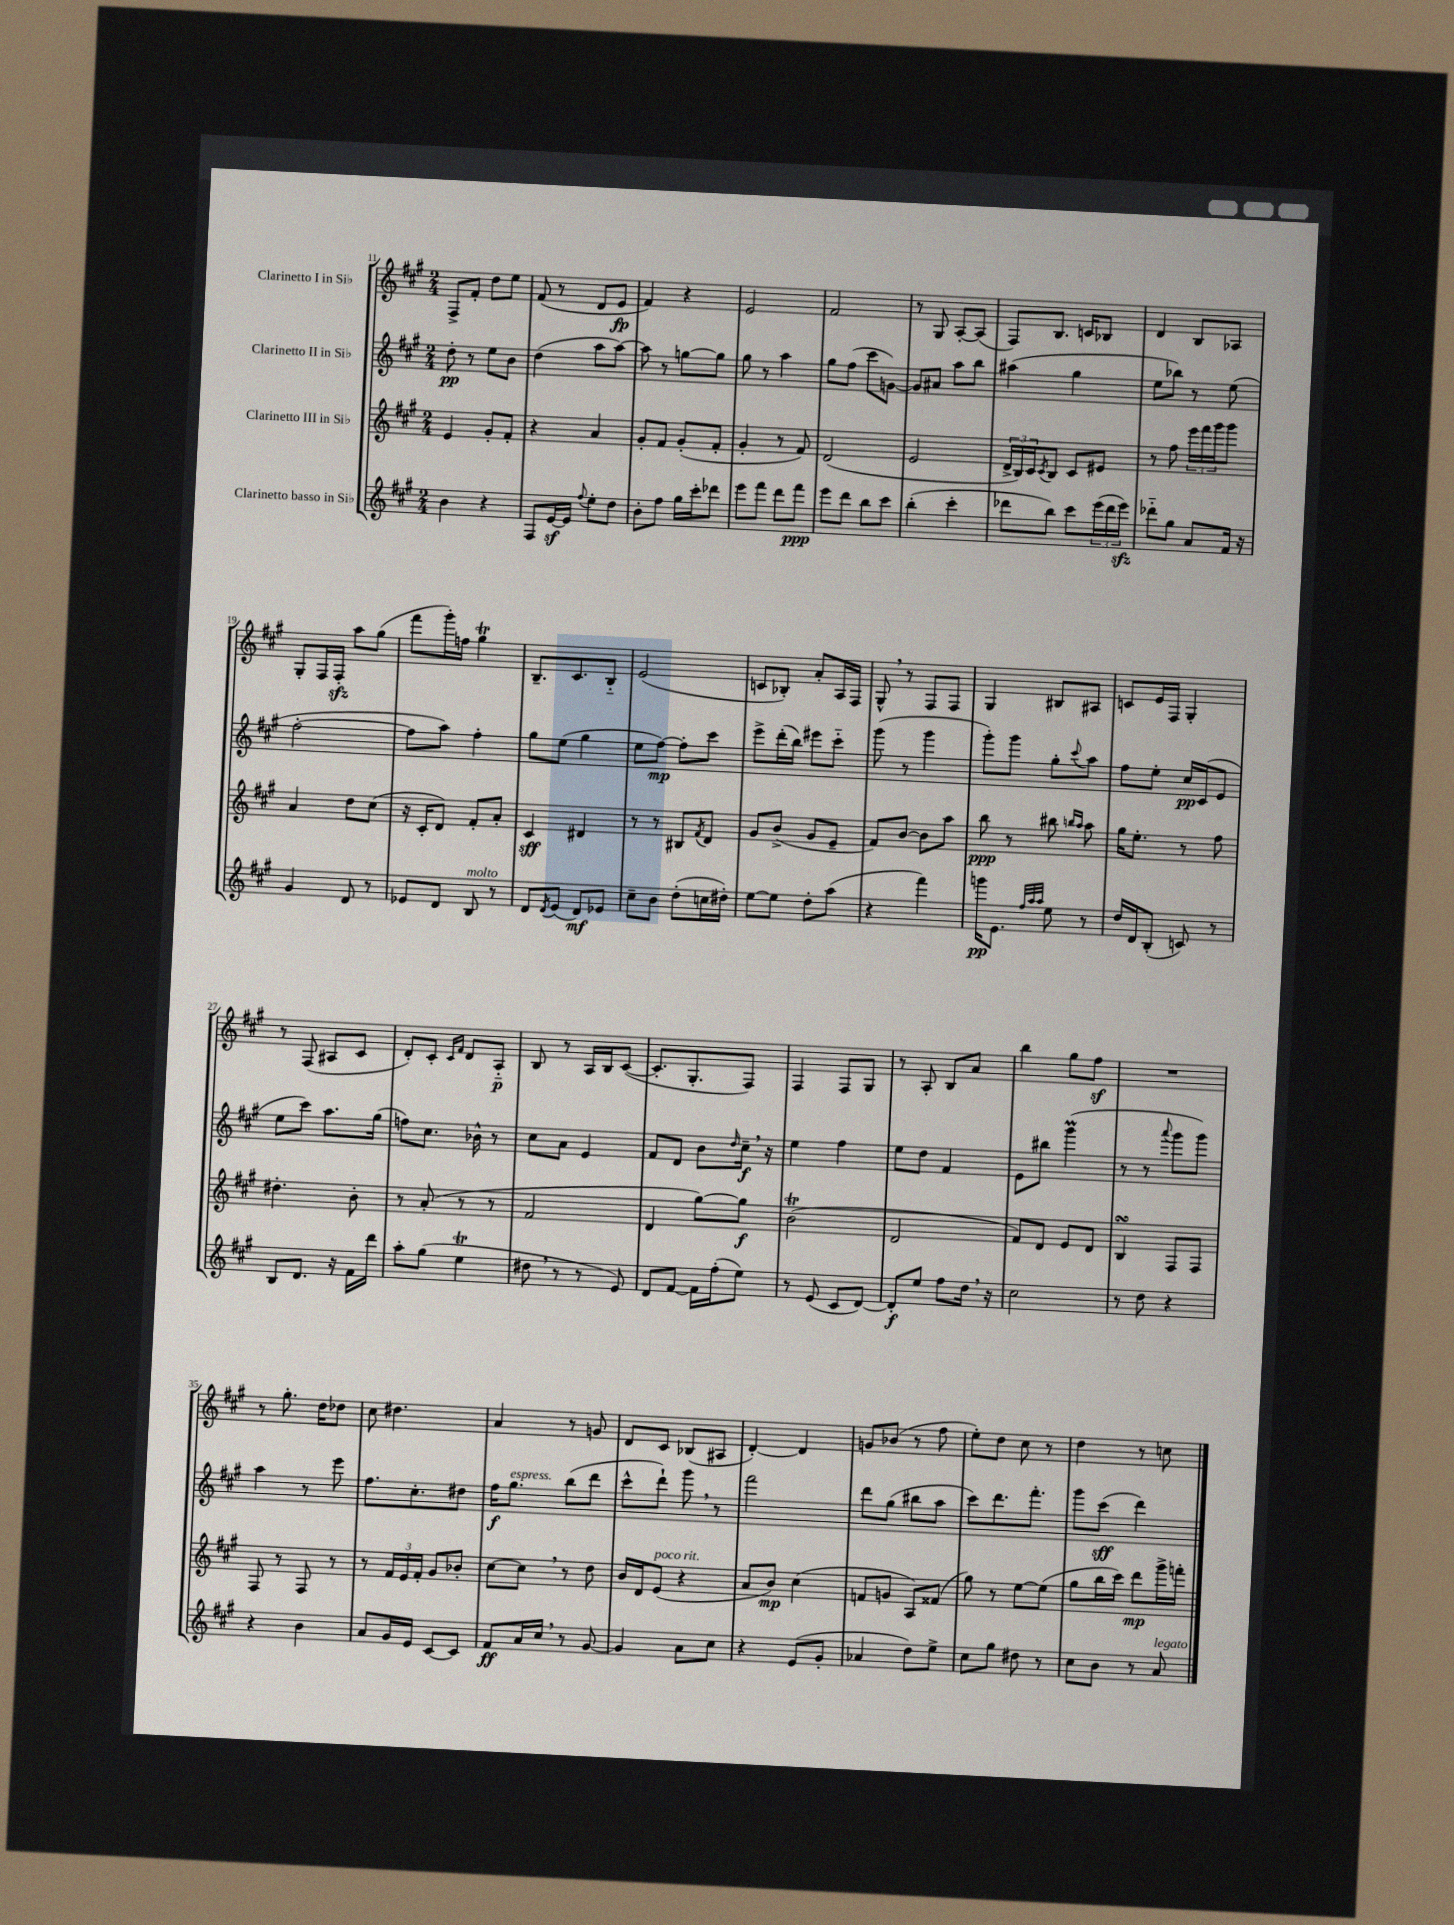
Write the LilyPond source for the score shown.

<<
\new StaffGroup <<
\new Staff = "s0" \with { instrumentName = "Clarinetto I in Sib" } {
    \clef treble \key a \major \numericTimeSignature \time 2/4
    fis8-> fis'8-. d''8 e''8 |
    fis'8( r8 d'8 e'8\fp |
    fis'4) r4 |
    e'2 |
    fis'2 |
    r8 gis8 a8~-. a8( |
    fis8) b8. c'16 bes8 |
    d'4 b8 aes8 |
    gis8-. fis16 fis16-.\sfz a''8 gis''8( |
    fis'''8 gis'''16-.) f''16 gis''4\trill |
    b8.-- cis'8. b8-_ |
    e'2( |
    c'8 bes8-.) a'8-. a16 fis16 |
    gis8-^ \breathe r8 fis8 fis8 |
    gis4 bis8 ais8 |
    c'8 e'16 fis16 gis4-. |
    r8 fis8( ais8 cis'8 |
    d'8-.) cis'8-. \grace { cis'16 fis'16 } d'8 a8-_\p |
    b8 r8 a16 b16 cis'8~( |
    cis'8.-. gis8.-. fis8) |
    fis4 fis8 gis8 |
    r8 a8-. b8 a'8 |
    b''4 gis''8 fis''8\sf |
    R2 |
    r8 gis''8.-. d''16 des''8 |
    cis''8 dis''4. |
    a'4 r8 g'8 |
    d'8 cis'8 bes8( ais8 |
    d'4~-.) d'4 |
    g'8 bes'8( r8 fis''8 |
    e''8-.) d''8 cis''8 r8 |
    d''4 r8 c''8 \bar "|." |
}
\new Staff = "s1" \with { instrumentName = "Clarinetto II in Sib" } {
    \clef treble \key a \major \numericTimeSignature \time 2/4
    d''8-.\pp r8 e''8 b'8 |
    d''4( a''8 a''8~) |
    a''8 r8 g''8~ g''8 |
    gis''8 r8 a''4 |
    gis''8 fis''8( cis'''8 g'8~) |
    g'8 ais'8 a''8 b''8 |
    ais''4( gis''4 |
    e''8 bes''8) r8 e''8( |
    fis''2~-. |
    fis''8 a''8) fis''4-. |
    gis''8 e''8( gis''4 |
    e''8 fis''8~\mp) fis''8-. cis'''8 |
    e'''8-> d'''16-.( b''16) eis'''8 cis'''8-_ |
    gis'''8( r8 gis'''4 |
    gis'''8-.) gis'''8 gis''8-. \appoggiatura { cis'''8 } a''8 |
    fis''8 e''8-. cis''16\pp cis'16( e'8 |
    e''8 cis'''8) a''8. gis''16( |
    f''8) cis''8. bes'16-^ r8 |
    cis''8 a'8 e'4 |
    fis'8 d'8 b'8 \grace { d''16 } cis''16--\f \breathe r16 |
    e''4 fis''4 |
    e''8 d''8 fis'4 |
    e'8 bis''8 gis'''4\prall( |
    r8 r8 \appoggiatura { a'''8 } gis'''8 gis'''8) |
    a''4 r8 e'''8 |
    fis''8. cis''8.-. dis''8 |
    fis''16\f gis''8.^\markup { \italic "espress." } b''8( d'''8 |
    cis'''8-^ d'''8-!) gis'''8 \breathe r8 |
    fis'''2 |
    d'''8 gis''8( bis''8 a''8 |
    cis'''8) d'''8. fis'''8.-. |
    gis'''8 cis'''8\sff( d'''4) \bar "|." |
}
\new Staff = "s2" \with { instrumentName = "Clarinetto III in Sib" } {
    \clef treble \key a \major \numericTimeSignature \time 2/4
    e'4 gis'8-. fis'8-. |
    r4 a'4 |
    gis'8-. fis'8 gis'8-.( fis'8-. |
    gis'4-. r8 fis'8) |
    d'2( |
    e'2 |
    \tuplet 3/2 { d'16-> b16) cis'16 } \acciaccatura { cis'8 } b8 cis'8 eis'8 |
    r8 fis''8 \tuplet 3/2 { e'''16 fis'''16 gis'''16 } gis'''8 |
    a'4 d''8 cis''8( |
    r16 cis'16-. d'8) fis'8-. a'8-. |
    cis'4\sff dis'4 |
    r8 r8 bis8 \acciaccatura { fis'8 } d'8 |
    gis'8 b'8->( gis'8 e'8-- |
    fis'8) b'8~ b'8 a''8 |
    b''8\ppp r8 bis''8 \grace { b''16 a''16 } a''8 |
    gis''16 e''8.-. r8 fis''8 |
    dis''4.-. b'8-. |
    r8 a'8-.( r8 r8 |
    fis'2 |
    d'4 gis''8~) gis''8\f |
    b'2\trill( |
    d'2 |
    fis'8) d'8 e'8 d'8 |
    b4\turn fis8 fis8 |
    fis8 r8 fis8 r8 |
    r8 \tuplet 3/2 { fis'16 e'16 fis'16-. } gis'8 bes'8-. |
    cis''8~ cis''8 \breathe r8 d''8 |
    b'16 d'16 e'8^\markup { \italic "poco rit." }( r4 |
    a'8 b'8\mp) cis''4( |
    f'8 g'8 a8) fisis'8( |
    gis''8) r8 e''8~ e''8( |
    gis''8 b''16 cis'''16) d'''8\mp gis'''16-> f'''16-. \bar "|." |
}
\new Staff = "s3" \with { instrumentName = "Clarinetto basso in Sib" } {
    \clef treble \key a \major \numericTimeSignature \time 2/4
    b'4 r4 |
    fis8 e'16~\sf e'16 \appoggiatura { fis''8 } e''8-. d''8 |
    b'8-. fis''8 gis''16 cis'''16-. des'''8 |
    e'''8 fis'''8 d'''8 fis'''8\ppp |
    e'''8 d'''8 b''8 cis'''8 |
    b''4-.( cis'''4-. |
    des'''8 b''8) cis'''8 \tuplet 3/2 { e'''16( des'''16 e'''16\sfz) } |
    des'''8-_ gis''8 a'8 fis'16 r16 |
    gis'4 d'8 r8 |
    ees'8 d'8 b8^\markup { \italic "molto" } r8 |
    d'8 \acciaccatura { d'8 } e'8( d'8\mf) ees'8 |
    cis''8-- b'8 d''8-.( c''16 dis''16-.) |
    e''8~ e''8 d''8-. a''8( |
    r4 fis'''4) |
    g'''16\pp e'8. \grace { fis''32 a''32 a''32 } e''8 r8 |
    d''16 d'16 b8-.( c'8) r8 |
    b8 d'8. r16 fis'16 d'''16 |
    a''8-. gis''8( e''4\trill |
    dis''8 \breathe r8 r8 e'8) |
    d'8 fis'8~ fis'16 fis''16-.( e''8) |
    r8 e'8( cis'8 d'8~) |
    d'8-.\f e''8 fis''8 d''16 \breathe r16 |
    cis''2 |
    r8 d''8 r4 |
    r4 b'4 |
    a'8 gis'16 e'16 cis'8~ cis'8 |
    fis'8\ff a'16 cis''16 \breathe r8 gis'8~ |
    gis'4 a'8 cis''8 |
    r4 e'8( gis'8-. |
    aes'4 d''8) e''8-> |
    cis''8 gis''8 dis''8 r8 |
    cis''8 b'8 r8 a'8^\markup { \italic "legato" } \bar "|." |
}
>>
>>
\layout { \context { \Score currentBarNumber = #11 } }
